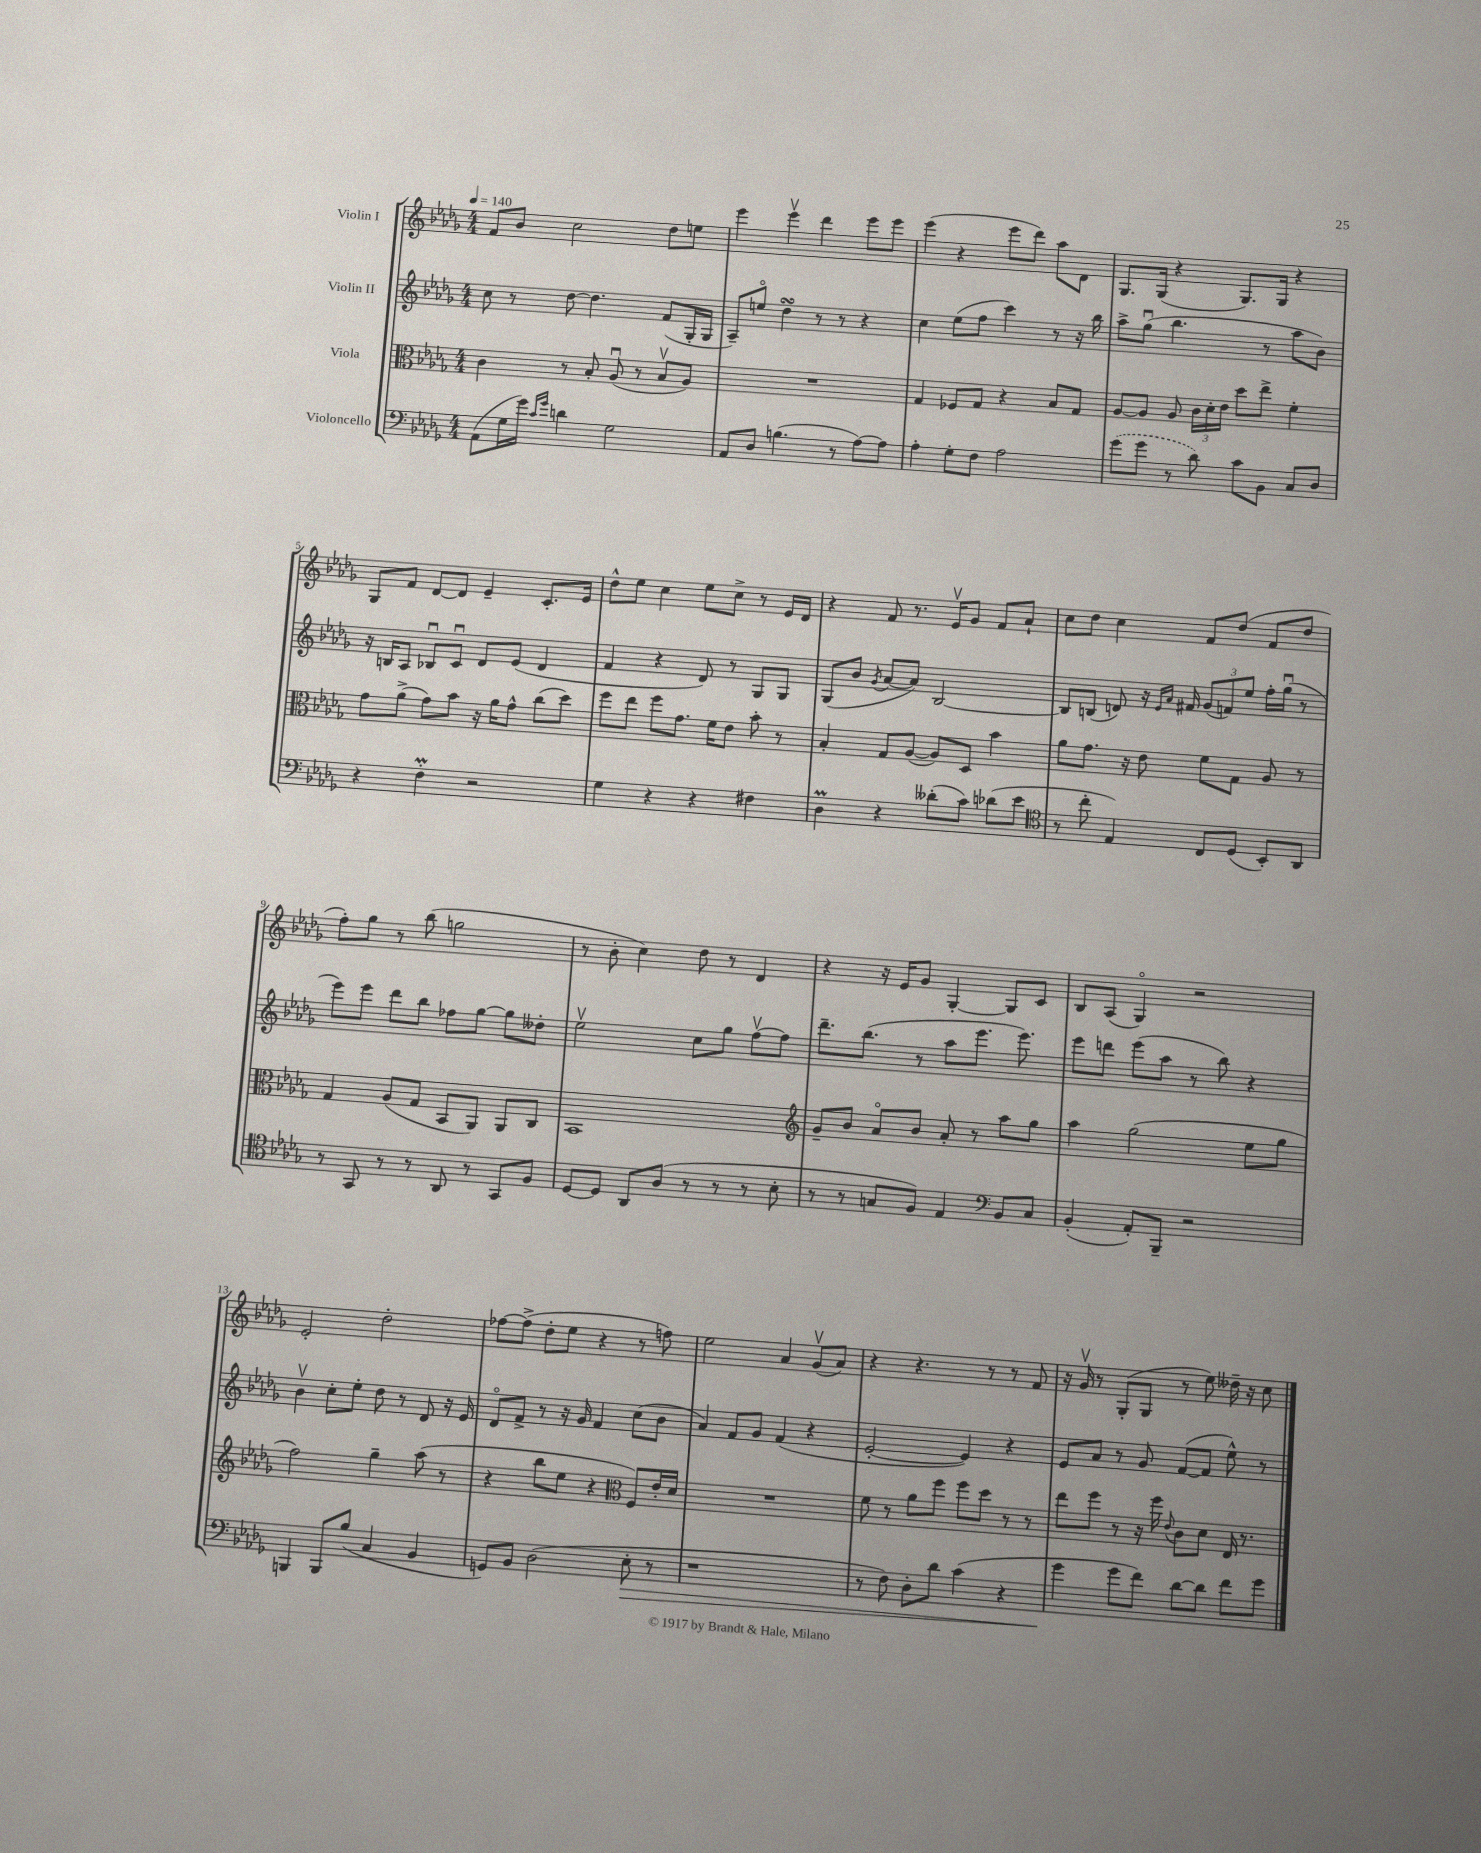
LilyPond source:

<<
\new StaffGroup <<
\new Staff = "s0" \with { instrumentName = "Violin I" } {
    \clef treble \key des \major \numericTimeSignature \time 4/4 \tempo 4 = 140
    \autoBeamOff f'8[ bes'8] c''2 des''8[ e''8] |
    ees'''4 ees'''4\upbow des'''4 ees'''8[ ees'''8] |
    ees'''4( r4 ees'''8[ des'''8]) aes''8[ des'8] |
    ges8.[ ges16]( r4 ges8.[) ges16] r4 |
    ges8[ f'8] des'8[~ des'8] ees'4-- c'8.[-. ees'16] |
    des''8[-^ ees''8] c''4 ees''8[ c''8]-> r8 ees'16[ des'16] |
    r4 f'8 r8. ees'16[\upbow ges'8] f'8[ aes'8]-! |
    c''8[ des''8] c''4 f'8[ des''8]( f'8[ des''8] |
    f''8[-.) ges''8] r8 bes''8( g''2 |
    r8 bes'8-. c''4) des''8 r8 des'4 |
    r4 r16 ees'16[ ges'8] ges4~-. ges8[ c'8] |
    bes8[ aes8]( ges4\flageolet) r2 |
    ees'2-. des''2-. |
    fes''8[~ fes''8]->( des''8[-. ees''8] r4 r8 f''8) |
    ees''2 aes'4 ges'8[\upbow( aes'8]) |
    r4 r4. r8 r8 f'8 |
    r16 ges'16\upbow r8 ges8[-.( ges8] r8 ees''8) deses''16-- r16 c''8 \bar "|." |
}
\new Staff = "s1" \with { instrumentName = "Violin II" } {
    \clef treble \key des \major \numericTimeSignature \time 4/4
    \autoBeamOff c''8 r8 des''8~ des''4. f'8[( ges16-. ges16] |
    aes8[--) e''8]\flageolet des''4\turn r8 r8 r4 |
    c''4 ees''8[( f''8] c'''4) r8 r16 bes''16 |
    aes''8[-> ges''8]\downbow( bes''4. r8 aes''8[ bes'8]) |
    r16 b16[ aes8] bes8[\downbow c'8]\downbow des'8[ ees'8]( des'4 |
    f'4 r4 des'8) r8 ges8[ ges8] |
    ges8[( bes'8] \acciaccatura { ges'8 } aes'8[~ aes'8]) bes2~ |
    bes8[ b8]( d'8) r16 \grace { ees'16[ aes'16] } fis'16 \tuplet 3/2 { ges'8[( f'8) ees''8] } f''16[-. ges''16]\downbow( r8 |
    ees'''8[) ees'''8] des'''8[ bes''8] fes''8[ ges''8]~ ges''8[ deses''8]-. |
    ees''2\upbow c''8[ ges''8] f''8[~\upbow f''8] |
    des'''8.[-- bes''8.]( r8 aes''8[ ees'''8.] ees'''8.) |
    ees'''8[ d'''8] ees'''8[( aes''8] r8 bes''8) r4 |
    bes'4\upbow c''8[-. ees''8]-. des''8 r8 des'8 r16 ees'16 |
    des'8[\flageolet f'8]-> r8 r16 ges'16 f'4 c''8[( bes'8] |
    aes'4) f'8[ ges'8] f'4( r4 |
    ees'2~-. ees'4) r4 |
    ees'8[ aes'8] r8 ges'8 f'8[~( f'8] ees''8-^) r8 \bar "|." |
}
\new Staff = "s2" \with { instrumentName = "Viola" } {
    \clef alto \key des \major \numericTimeSignature \time 4/4
    \autoBeamOff c'4 r8 bes8-. aes8\downbow( r8 bes8[\upbow aes8]) |
    R1 |
    ges4 fes8[ ges8] r4 bes8[ ges8] |
    aes8[~ aes8] aes8 \tuplet 3/2 { c'16[ des'16-. ees'16] } des''8[ ees''8]-> f'4-. |
    ges'8[ aes'8]->( ges'8[) bes'8] r16 aes'16[ ges'8]-^ c''8[( des''8]) |
    f''8[ ees''8] f''8[ ges'8.] f'16[ ees'8] bes'8-. r8 |
    bes4-. ges8[ aes8]~( aes8[) des8] bes'4 |
    aes'8[ ges'8.] r16 ees'8 f'8[ ges8] aes8 r8 |
    ges4 aes8[( ges8] bes,8[ aes,8]) aes,8[ c8] |
    bes,1 |
    \clef treble ges'8[-- bes'8] aes'8[\flageolet bes'8] aes'8-. r8 aes''8[ ges''8] |
    aes''4 ges''2( ees''8[ ges''8] |
    f''2) ges''4-- aes''8( r8 |
    r4 bes''8[ ees''8] r4 \clef alto f8[) ees'16-. des'16] |
    R1 |
    f'8 r8 aes'8[ f''8] f''8[ des''8] r8 r8 |
    ees''8[ f''8] r8 r16 f''16 \appoggiatura { ees'8 } c'8[ des'8] ees16 r8. \bar "|." |
}
\new Staff = "s3" \with { instrumentName = "Violoncello" } {
    \clef bass \key des \major \numericTimeSignature \time 4/4
    \autoBeamOff aes,8[( ges16 ges'16]) \grace { c'16[ ges'16] } d'4 ges2 |
    aes,8[ des8] b4.( r8 aes8[~) aes8] |
    aes4-. ges8[-. f8] aes2 |
    \once \slurDashed ges'8[( ges'8] r8 des'8) c'8[ bes,8] c8[ des8] |
    r4 f4-.\prall r2 |
    ges4 r4 r4 fis4 |
    des4\prall r4 deses'8[-.( c'8]) des'8[( ees'8] |
    \clef tenor r8 c''8-. ees4) c8[ des8]( bes,8[-.) aes,8] |
    r8 ges,8 r8 r8 aes,8 r8 ges,8[ f8] |
    des8[~ des8] aes,8[ aes8]( r8 r8 r8 bes8-. |
    r8 r8 g8[ f8]) ees4 \clef bass bes,8[ c8] |
    bes,4-.( aes,8[-.) bes,,8]-- r2 |
    b,,4 b,,8[ bes8]( c4 bes,4 |
    g,8[) bes,8] des2( ees8-.\> r8 |
    r1 |
    r8 f8) des8[-. des'8] c'4( r4 |
    ges'4\! ges'8[ f'8]) des'8[~ des'8] f'8[ ges'8] \bar "|." |
}
>>
>>
